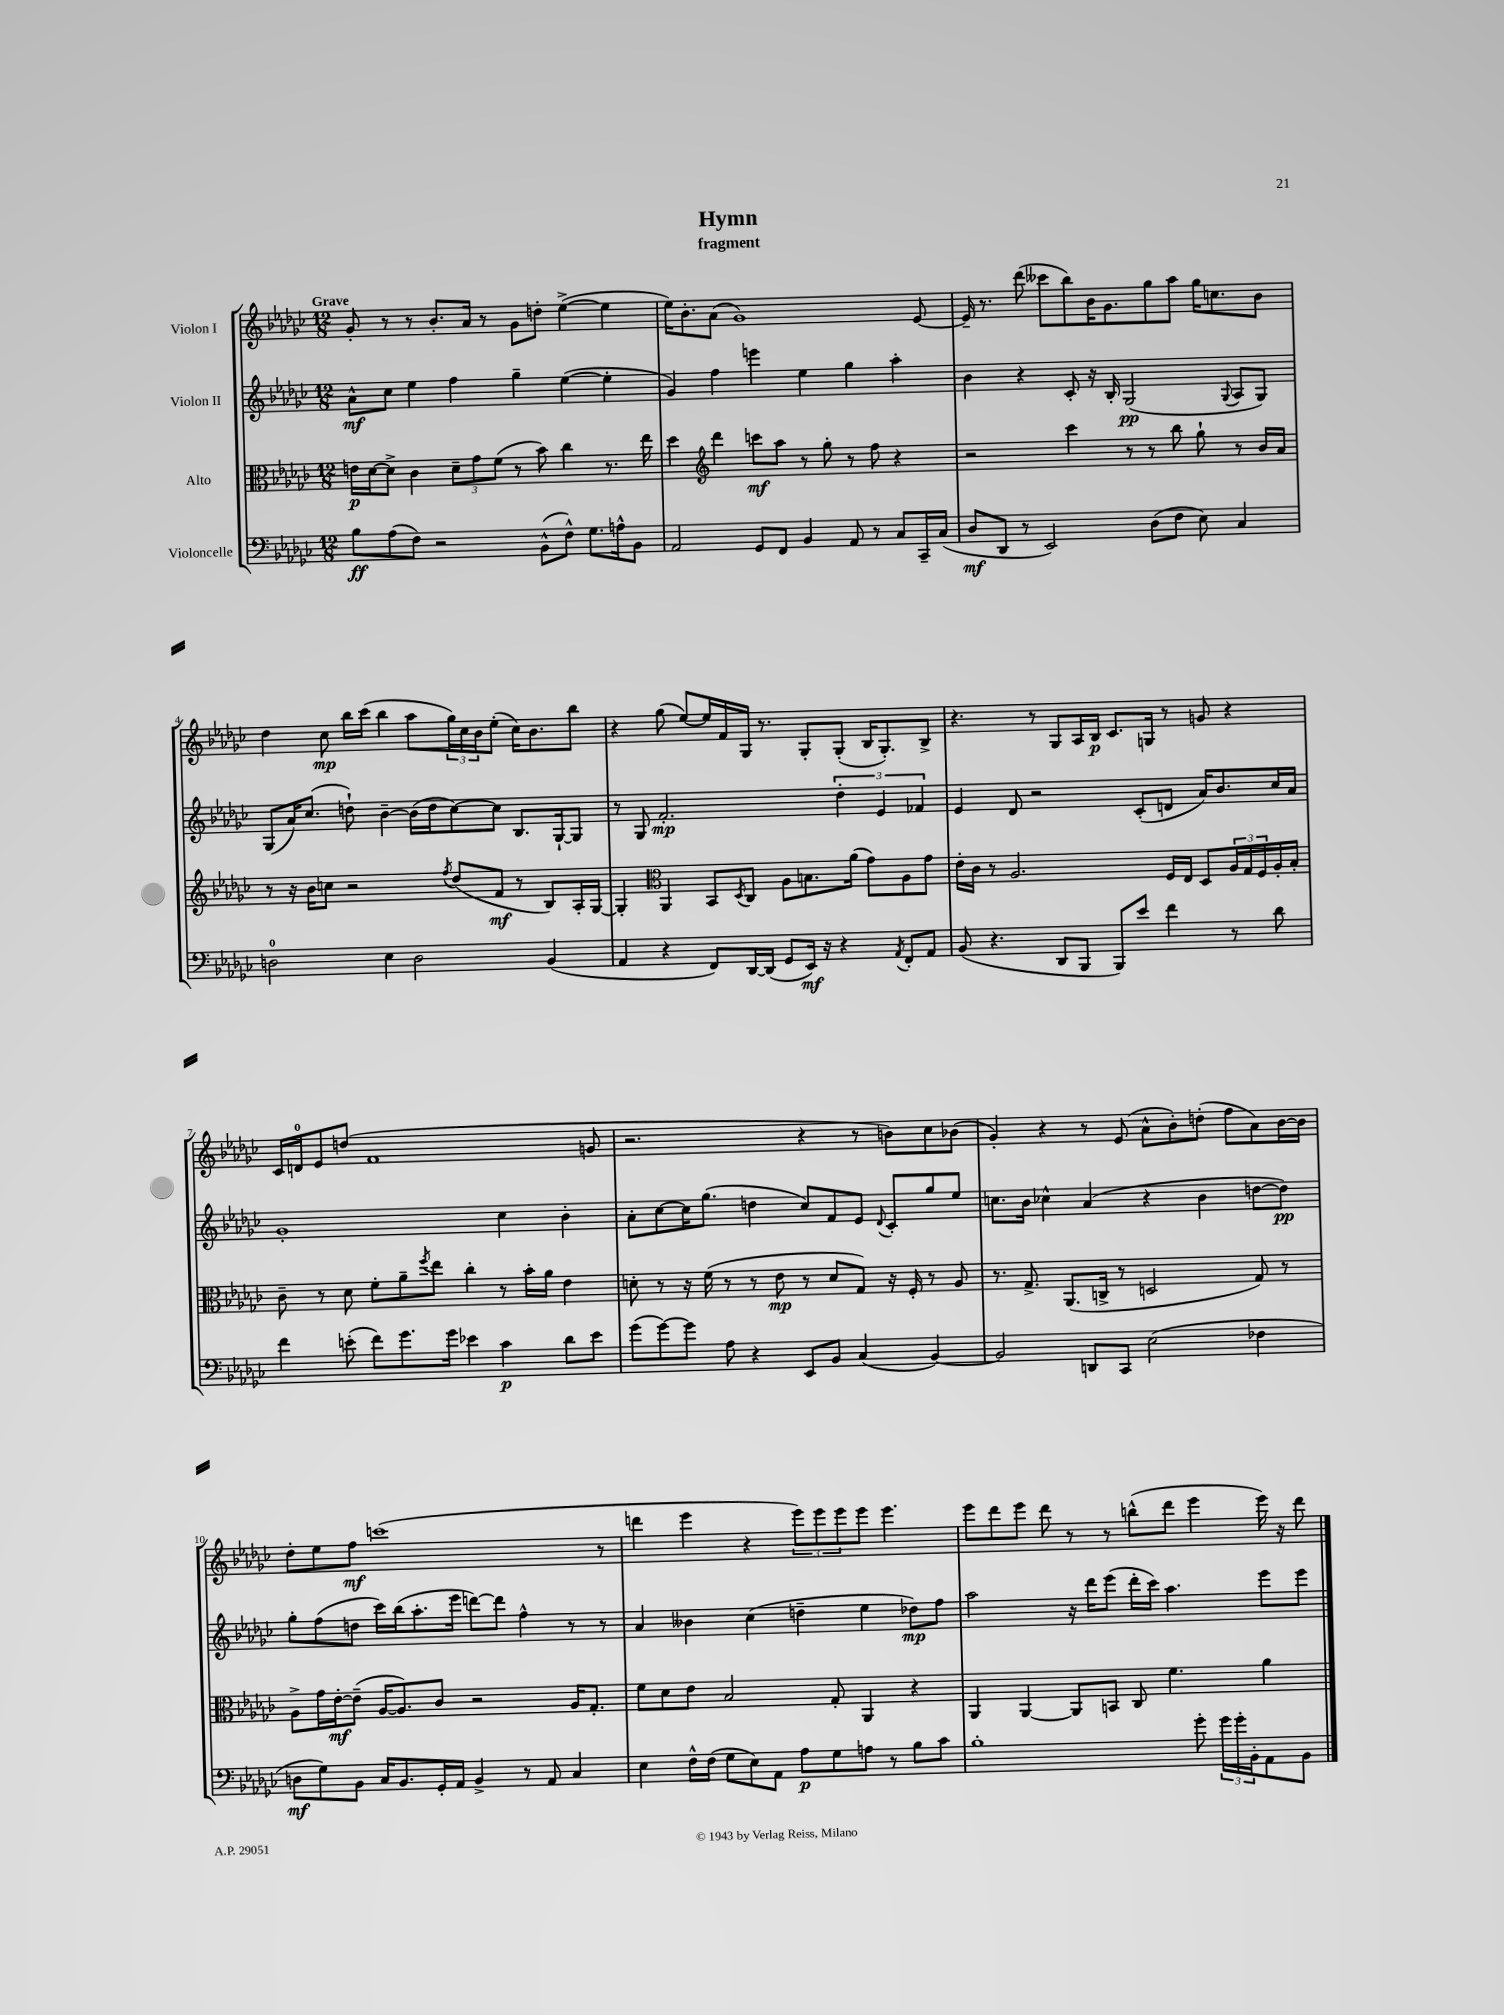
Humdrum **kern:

**kern	**dynam	**kern	**dynam	**kern	**dynam	**kern	**dynam
*part4	*part4	*part3	*part3	*part2	*part2	*part1	*part1
*staff4	*staff4	*staff3	*staff3	*staff2	*staff2	*staff1	*staff1
*I"Violoncelle	*	*I"Alto	*	*I"Violon II	*	*I"Violon I	*
*clefF4	*	*clefC3	*	*clefG2	*	*clefG2	*
*k[b-e-a-d-g-c-]	*	*k[b-e-a-d-g-c-]	*	*k[b-e-a-d-g-c-]	*	*k[b-e-a-d-g-c-]	*
*M12/8	*	*M12/8	*	*M12/8	*	*M12/8	*
=1	=1	=1	=1	=1	=1	=1	=1
!	!	!	!	!	!	!LO:TX:a:B:t=Grave	!
8B-\L	ff	16en\LL	p	8a-^^\L	mf	8g-'/	.
.	.	[16d-\J	.	.	.	.	.
(8A-\	.	8d-^\J]	.	8cc-\J	.	8r	.
8F\J)	.	4c-\	.	4ee-\	.	8r	.
2r	.	.	.	.	.	8.b-'/L	.
.	.	12d-~\L	.	4ff\	.	.	.
.	.	.	.	.	.	16a-/Jk	.
.	.	12g-\	.	.	.	.	.
.	.	.	.	.	.	8r	.
.	.	(12f\J	.	.	.	.	.
.	.	8r	.	4gg-~\	.	8g-\L	.
(8BB-^^\L	.	8b-\)	.	.	.	8ddn'\J	.
8F^^\J)	.	4cc-\	.	([4ee-\	.	([4ee-^\	.
8.G-\L	.	.	.	.	.	.	.
.	.	8.r	.	4ee-'\]	.	4ee-\]	.
16An^^\k	.	.	.	.	.	.	.
8BB-\J	.	.	.	.	.	.	.
.	.	16ee-\	.	.	.	.	.
=2	=2	=2	=2	=2	=2	=2	=2
2AA-/	.	4dd-\	.	4g-/)	.	16ee-\KL)	.
.	.	.	.	.	.	8.b-'\	.
*	*	*clefG2	*	*	*	*	*
.	.	4ddd-\	.	4ff\	.	(8a-\J	.
.	.	.	.	.	.	1g-)	.
8GG-/L	.	8cccn\L	mf	4eeen\	.	.	.
8FF/J	.	8aa-\J	.	.	.	.	.
4BB-/	.	8r	.	4ee-\	.	.	.
.	.	8gg-'\	.	.	.	.	.
8AA-/	.	8r	.	4gg-\	.	.	.
8r	.	8ff\	.	.	.	.	.
8C-/L	.	4r	.	4aa-'\	.	.	.
16CC-~/L	.	.	.	.	.	[8e-/	.
(16C-/JJ	.	.	.	.	.	.	.
=3	=3	=3	=3	=3	=3	=3	=3
8D-/L	mf	2r	.	4b-\	.	16e-~/]	.
.	.	.	.	.	.	8.r	.
8DD-/J	.	.	.	.	.	.	.
8r	.	.	.	4r	.	(8ddd-\	.
2EE-/)	.	.	.	.	.	8ccc--X\L	.
.	.	4ccc-\	.	8c-'/	.	8bb-\)	.
.	.	.	.	16r	.	16b-\K	.
.	.	.	.	16B-'/	.	8.g-\	.
.	.	8r	.	(2G-/	pp	.	.
(8D-\L	.	8r	.	.	.	8gg-\	.
8F\J	.	8bb-\	.	.	.	8aa-\J	.
8E-\)	.	8gg-`\	.	.	.	16gg-\KL	.
.	.	.	.	.	.	8.ccn\	.
.	.	.	.	8qqG-/	.	.	.
4C-/	.	8r	.	8A-/L	.	.	.
.	.	16b-/LL	.	8G-/J)	.	8b-\J	.
.	.	16a-/JJ	.	.	.	.	.
!!LO:LB:g=z
=4	=4	=4	=4	=4	=4	=4	=4
2Dn\	.	8r	.	(8G-/L	.	4dd-\	.
.	.	16r	.	16a-/K)	.	.	.
.	.	16b-\KL	.	(8.cc-/J	.	.	.
.	.	8ccn\J	.	.	.	8cc-\	mp
.	.	2r	.	8ddn`\)	.	16bb-\LL	.
.	.	.	.	.	.	(16ccc-\JJ	.
4E-\	.	.	.	[4b-~\	.	4bb-\	.
2D\	.	.	.	(16b-\LL]	.	8aa-\L	.
.	.	.	.	16dd\J	.	.	.
.	.	8qff/	.	.	.	.	.
.	.	(8dd-/L	.	[8cc-\)	.	24gg-\L)	.
.	.	.	.	.	.	24cc-\	.
.	.	.	.	.	.	24b-\J	.
.	.	8f/J	mf	8cc-\J]	.	(8ee-'\J	.
.	.	8r	.	8.B-/L	.	16cc-\KL)	.
.	.	.	.	.	.	8.b-\	.
(4BB-/	.	8B-/L)	.	.	.	.	.
.	.	.	.	[16G-`/k	.	.	.
.	.	16A-'/L	.	8G-/J]	.	8bb-\J	.
.	.	[16G-/JJ	.	.	.	.	.
=5	=5	=5	=5	=5	=5	=5	=5
4AA-/	.	4G-'/]	.	8r	.	4r	.
.	.	.	.	8G-/	.	.	.
*	*	*clefC3	*	*	*	*	*
4r	.	4AA-/	.	2.f'/	mp	(8gg-\	.
.	.	.	.	.	.	[8ee-/L)	.
8FF/L)	.	8BB-/L	.	.	.	16ee-/L]	.
.	.	.	.	.	.	16f/	.
.	.	8qD-/	.	.	.	.	.
[16DD-/L	.	8C-/J	.	.	.	16G-/JJ	.
(16DD-/JJ]	.	.	.	.	.	8.r	.
8GG-/L	.	8A-\L	.	.	.	.	.
16EE-/Jk)	mf	8.Bn\	.	.	.	8G-'/L	.
16r	.	.	.	.	.	.	.
4r	.	.	.	6dd-'\	.	(8G-'/J	.
.	.	(16a-\Jk	.	.	.	.	.
.	.	8g-\L)	.	.	.	16B-/KL	.
.	.	.	.	6e-/	.	.	.
.	.	.	.	.	.	8.G-'/)	.
8qAA-/	.	.	.	.	.	.	.
8FF'/L	.	8A-\	.	.	.	.	.
.	.	.	.	6f-X/	.	.	.
8AA-/J	.	8g-\J	.	.	.	8B-^/J	.
=6	=6	=6	=6	=6	=6	=6	=6
(8BB-/	.	16e-'\LL	.	4e-/	.	4.r	.
.	.	16c-\JJ	.	.	.	.	.
4.r	.	8r	.	.	.	.	.
.	.	2.A-/	.	8d-/	.	.	.
.	.	.	.	2r	.	8r	.
8DD-/L	.	.	.	.	.	8G-/L	.
8BBB-/J	.	.	.	.	.	16A-/L	.
.	.	.	.	.	.	16B-/JJ	p
8BBB-/L)	.	.	.	.	.	8.c-/L	.
8e-/J	.	.	.	(8c-'/L	.	.	.
.	.	.	.	.	.	16Gn/Jk	.
4f\	.	16F/LL	.	8dn/J	.	8r	.
.	.	16E-/JJ	.	.	.	.	.
.	.	8D-/L	.	16a-/KL)	.	8gn/	.
.	.	.	.	8.b-/	.	.	.
8r	.	24A-/L	.	.	.	4r	.
.	.	24G-/	.	.	.	.	.
.	.	24F/	.	.	.	.	.
8d-\	.	16A-'/	.	16cc-/L	.	.	.
.	.	16B-'/JJ	.	16a-/JJ	.	.	.
!!LO:LB:g=z
=7	=7	=7	=7	=7	=7	=7	=7
4f\	.	8c-~\	.	1g-'	.	16c-/LL	.
.	.	.	.	.	.	16dn/J	.
.	.	8r	.	.	.	8e-/	.
(8en'\	.	8d-\	.	.	.	(8ddn/J	.
8f\L)	.	8f'\L	.	.	.	1f	.
8.g-\	.	8a-~\	.	.	.	.	.
.	.	8qff/	.	.	.	.	.
.	.	8ee-\J	.	.	.	.	.
16g-\Jk	.	.	.	.	.	.	.
4e-X\	.	4cc-'\	.	.	.	.	.
4c-\	p	8r	.	4cc-\	.	.	.
.	.	16b-'\LL	.	.	.	.	.
.	.	16a-\JJ	.	.	.	.	.
8d-\L	.	4e-\	.	4b-'\	.	.	.
8e-\J	.	.	.	.	.	8gn/	.
=8	=8	=8	=8	=8	=8	=8	=8
(8g-\L	.	8dn'\	.	8a-'\L	.	2.r	.
[8g-\)	.	8r	.	[8cc-\	.	.	.
8g-\J]	.	16r	.	16cc-\K]	.	.	.
.	.	(16f\	.	(8.gg-\J	.	.	.
8A-\	.	8r	.	.	.	.	.
4r	.	8r	.	4ddn\	.	.	.
.	.	8e-\	mp	.	.	.	.
8EE-/L	.	8r	.	8cc-/L)	.	4r	.
8BB-/J	.	8d/L	.	8f/	.	.	.
(4C-/	.	8G-/J)	.	8e-/J	.	8r	.
.	.	.	.	8qqd-/	.	.	.
.	.	16r	.	8c-'/L	.	8bn\L)	.
.	.	16F'/	.	.	.	.	.
[4BB-/)	.	8r	.	8gg-/	.	8cc-\	.
.	.	8A-/	.	8ee-/J	.	(8b-X\J	.
=9	=9	=9	=9	=9	=9	=9	=9
2BB-/]	.	8.r	.	8.ccn\L	.	4g-'/)	.
.	.	8.G-^/	.	16b-\Jk	.	.	.
.	.	.	.	4cc-X^^\	.	4r	.
.	.	(8.AA-/L	.	.	.	.	.
8DDn/L	.	.	.	(4a-/	.	8r	.
.	.	16Cn^/Jk	.	.	.	.	.
8CC-/J	.	8r	.	.	.	(8e-/	.
(2E-\	.	2Dn/	.	4r	.	8a-^^\L	.
.	.	.	.	.	.	8b-'\)	.
.	.	.	.	4b-\	.	(8ddn'\J	.
.	.	.	.	.	.	8ff\L	.
4F-X\	.	8G-/)	.	[8ddn\L	.	8a-\)	.
.	.	8r	.	8dd\J])	pp	[16b-\L	.
.	.	.	.	.	.	16b-\JJ]	.
!!LO:LB:g=z
=10	=10	=10	=10	=10	=10	=10	=10
8Dn\L	mf	8A-^\L	.	8gg-'\L	.	8dd-'\L	.
8G-\)	.	16g-\L	.	(8ff\	.	8ee-\	.
.	.	[16e-'\J	mf	.	.	.	.
8BB-\J	.	(8e-~\J]	.	8ddn\J	.	8ff\J	mf
16C-/KL	.	[16A-/KL	.	16ccc-\LL)	.	(1cccn	.
8.BB-/	.	8.A-/])	.	(16bb-\J	.	.	.
.	.	.	.	8.aa-'\	.	.	.
16GG-'/L	.	8c-/J	.	.	.	.	.
16AA-/JJ	.	.	.	16eee-\Jk	.	.	.
4BB-^/	.	2r	.	[8dddn\L)	.	.	.
.	.	.	.	8ddd\J]	.	.	.
8r	.	.	.	4ff^^\	.	.	.
8AA-/	.	.	.	.	.	.	.
4C-/	.	16A-/KL	.	8r	.	.	.
.	.	8.G-'/J	.	.	.	.	.
.	.	.	.	8r	.	8r	.
=11	=11	=11	=11	=11	=11	=11	=11
4E-\	.	8f\L	.	4a-/	.	4dddn\	.
.	.	8d-\	.	.	.	.	.
16F^^\LL	.	8e-\J	.	4b--X\	.	4eee-\	.
(16F\JJ	.	.	.	.	.	.	.
8G-\L	.	2B-/	.	.	.	.	.
8E-\)	.	.	.	(4cc-\	.	4r	.
8AA-\J	.	.	.	.	.	.	.
8A-\L	p	.	.	4ddn~\	.	12eee-\L)	.
.	.	.	.	.	.	12eee-\	.
8G-\	.	8G-'/	.	.	.	.	.
.	.	.	.	.	.	12eee-\	.
8An\J	.	4AA-/	.	4ee-\	.	8eee-\J	.
8r	.	.	.	.	.	4.eee-\	.
8B-\L	.	4r	.	8dd-X\L)	mp	.	.
8c-\J	.	.	.	8ff\J	.	.	.
=12	=12	=12	=12	=12	=12	=12	=12
1B-'	.	4AA-/	.	2aa-\	.	8eee-\L	.
.	.	.	.	.	.	8ddd-\	.
.	.	[4AA-/	.	.	.	8eee-\J	.
.	.	.	.	.	.	8ddd-\	.
.	.	8AA-/L]	.	16r	.	8r	.
.	.	.	.	16ddd-\KL	.	.	.
.	.	8BBn/J	.	(8eee-\J	.	8r	.
.	.	8C-/	.	16ddd-'\LL	.	(8bbn^^\L	.
.	.	.	.	16ccc-\JJ)	.	.	.
.	.	4.f\	.	4.aa-\	.	8ddd-\J	.
8g-'\	.	.	.	.	.	4eee-\	.
24g-\LL	.	.	.	.	.	.	.
24g-'\	.	.	.	.	.	.	.
24BB-'\J	.	.	.	.	.	.	.
8AA-\	.	4a-\	.	8eee-\L	.	16eee-\)	.
.	.	.	.	.	.	16r	.
8BB-\J	.	.	.	8eee-\J	.	8ddd-\	.
==	==	==	==	==	==	==	==
*-	*-	*-	*-	*-	*-	*-	*-
